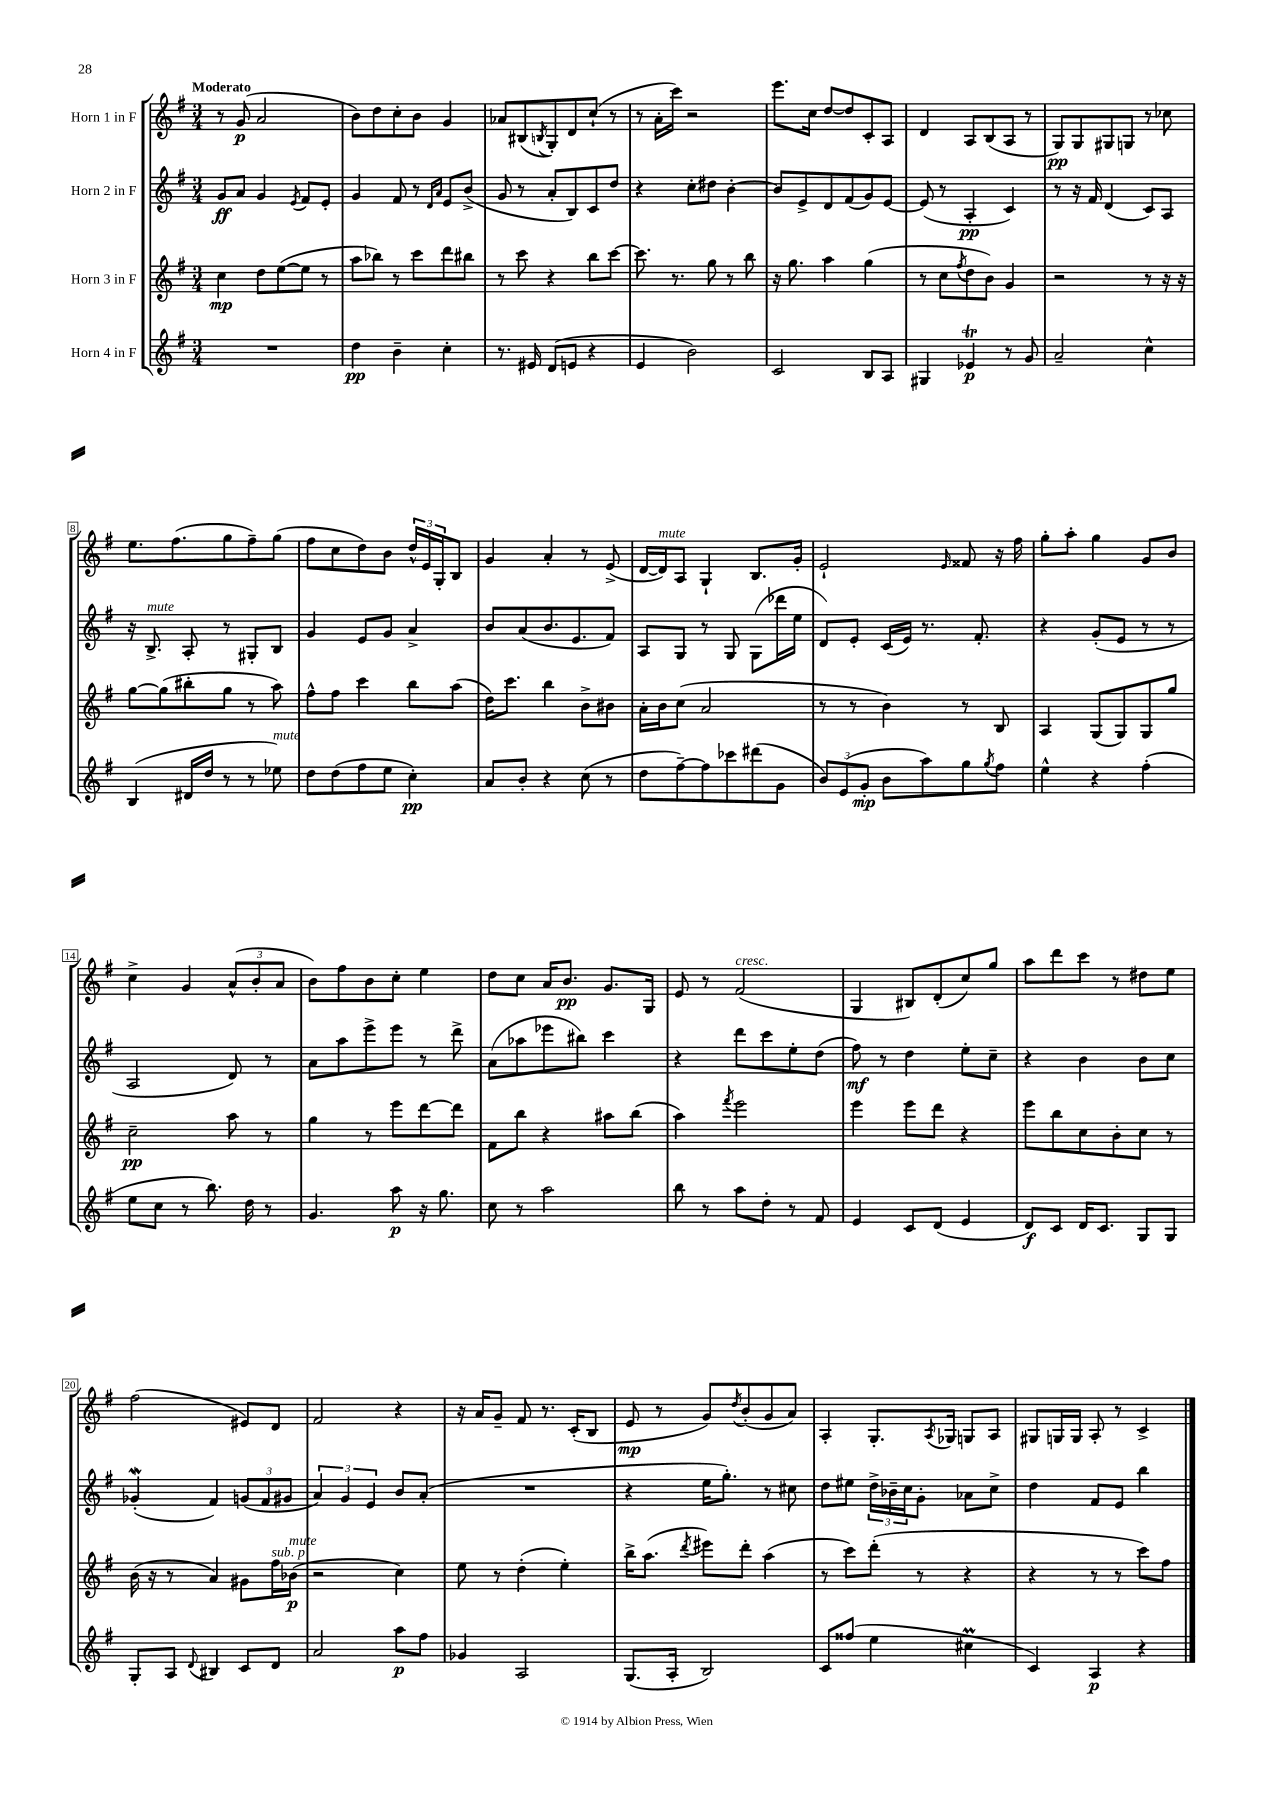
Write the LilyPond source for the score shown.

<<
\new StaffGroup <<
\new Staff = "s0" \with { instrumentName = "Horn 1 in F" } {
    \clef treble \key g \major \numericTimeSignature \time 3/4 \tempo "Moderato"
    r8 g'8\p( a'2 |
    b'8) d''8 c''8-. b'8 g'4 |
    aes'8 bis8( \acciaccatura { b8 } g8-.) d'8 c''8-!( r8 |
    r8 a'16-. c'''16) r2 |
    e'''8. c''16 d''8~ d''8 c'8-. a8 |
    d'4 a8 b8( a8 r8 |
    g8\pp) g8 gis8 g8 r8 ces''8 |
    e''8. fis''8.( g''8 fis''8--) g''8( |
    fis''8 c''8 d''8) b'8 \tuplet 3/2 { d''16-^ e'16 g16-. } b8 |
    g'4 a'4-. r8 e'8->( |
    d'16~ d'16^\markup { \italic "mute" }) a8 g4-! b8. g'16-. |
    e'2-! \grace { e'16 } fisis'8 r16 fis''16 |
    g''8-. a''8-. g''4 g'8 b'8 |
    c''4-> g'4 \tuplet 3/2 { a'8-^( b'8-. a'8 } |
    b'8) fis''8 b'8 c''8-. e''4 |
    d''8 c''8 a'16 b'8.\pp g'8. g16 |
    e'8 r8 fis'2^\markup { \italic "cresc." }( |
    g4 bis8) d'8-.( c''8) g''8 |
    a''8 d'''8 c'''8 r8 dis''8 e''8 |
    fis''2( eis'8) d'8 |
    fis'2 r4 |
    r16 a'16 g'8-- fis'8 r8. c'16-.( b8 |
    e'8\mp r8 g'8) \acciaccatura { d''8 } b'8-.( g'8 a'8) |
    a4-. g8.-. \acciaccatura { a8 } ges16 g8 a8 |
    gis8 g16 g16 a8-. r8 c'4-> \bar "|." |
}
\new Staff = "s1" \with { instrumentName = "Horn 2 in F" } {
    \clef treble \key g \major \numericTimeSignature \time 3/4
    g'8\ff a'8 g'4 \acciaccatura { e'8 } fis'8 e'8-. |
    g'4 fis'8 r8 \grace { d'16 a'16 } e'8 b'8->( |
    g'8 r8 a'8-. b8) c'8 d''8 |
    r4 c''8-. dis''8 b'4~-. |
    b'8 e'8-> d'8 fis'8( g'8) e'8~ |
    e'8( r8 a4-.\pp c'4) |
    r8 r16 fis'16 d'4( c'8) a8 |
    r16 b8.->^\markup { \italic "mute" } a8-. r8 gis8-. b8 |
    g'4 e'8 g'8 a'4-> |
    b'8 a'8( b'8. e'8. fis'8) |
    a8 g8 r8 g8 g8( des'''16 e''16 |
    d'8) e'8-. c'16( e'16) r8. fis'8.-. |
    r4 g'8-.( e'8 r8 r8 |
    a2 d'8) r8 |
    a'8 a''8 e'''8-> e'''8 r8 d'''8-> |
    a'8( aes''8 ees'''8 bis''8) c'''4 |
    r4 d'''8 c'''8 e''8-. d''8( |
    fis''8\mf) r8 d''4 e''8-. c''8-- |
    r4 b'4 b'8 c''8 |
    ges'4-.\mordent( fis'4) \tuplet 3/2 { g'8( fis'8 gis'8 } |
    \tuplet 3/2 { a'4) g'4 e'4 } b'8 a'8-.( |
    R2. |
    r4 e''16 g''8.-.) r8 cis''8 |
    d''8 eis''8 \tuplet 3/2 { d''16-> bes'16-- c''16 } g'8-. aes'8 c''8-> |
    d''4 fis'8 e'8 b''4 \bar "|." |
}
\new Staff = "s2" \with { instrumentName = "Horn 3 in F" } {
    \clef treble \key g \major \numericTimeSignature \time 3/4
    c''4\mp d''8 e''8~( e''8 r8 |
    a''8 bes''8) r8 c'''8 d'''8 bis''8 |
    r8 c'''8 r4 b''8 c'''8~ |
    c'''8. r8. g''8 r8 b''8 |
    r16 g''8. a''4 g''4( |
    r8 c''8 \acciaccatura { fis''8 } d''8 b'8) g'4 |
    r2 r8 r16 r16 |
    g''8~ g''8( bis''8-. g''8 r8 a''8) |
    fis''8-^ fis''8 c'''4 b''8 a''8( |
    d''16) c'''8. b''4 b'8-> bis'8 |
    a'16-. b'16 c''8( a'2 |
    r8 r8 b'4) r8 b8 |
    a4 g8( g8) g8 g''8 |
    c''2--\pp a''8 r8 |
    g''4 r8 e'''8 d'''8~ d'''8 |
    fis'8 b''8 r4 ais''8 b''8( |
    a''4) \acciaccatura { fis'''8 } e'''2 |
    e'''4 e'''8 d'''8 r4 |
    e'''8 b''8 c''8 b'8-. c''8 r8 |
    b'16( r16 r8 a'4) gis'8 fis''16^\markup { \italic "sub. p" } bes'16\p^\markup { \italic "mute" }( |
    r2 c''4) |
    e''8 r8 d''4-.( e''4-.) |
    b''16-> a''8.( \acciaccatura { d'''8 } eis'''8) d'''8-. a''4( |
    r8 c'''8) d'''8-.( r8 r4 |
    r4 r8 r8 c'''8) fis''8 \bar "|." |
}
\new Staff = "s3" \with { instrumentName = "Horn 4 in F" } {
    \clef treble \key g \major \numericTimeSignature \time 3/4
    R2. |
    d''4\pp b'4-- c''4-. |
    r8. eis'16 d'8( e'8 r4 |
    e'4 b'2) |
    c'2 b8 a8 |
    gis4 ees'4\trill\p r8 g'8 |
    a'2-- c''4-^ |
    b4( dis'16 d''16 r8 r8 ees''8^\markup { \italic "mute" }) |
    d''8 d''8( fis''8 e''8 c''4-.\pp) |
    a'8 b'8-. r4 c''8( r8 |
    d''8 fis''8~--) fis''8 ces'''8 dis'''8( g'8 |
    \tuplet 3/2 { b'8) e'8( g'8-.\mp } b'8 a''8) g''8 \acciaccatura { g''8 } fis''8 |
    e''4-^ r4 fis''4-.( |
    e''8 c''8 r8 b''8.) d''16 r8 |
    g'4. a''8\p r16 g''8. |
    c''8 r8 a''2 |
    b''8 r8 a''8 d''8-. r8 fis'8 |
    e'4 c'8 d'8( e'4 |
    d'8\f) c'8 d'16 c'8. g8 g8 |
    g8-. a8 \appoggiatura { d'8 } bis4 c'8 d'8 |
    a'2 a''8\p fis''8 |
    ges'4 a2 |
    g8.( a16-. b2) |
    c'8 fisis''8( e''4 cis''4\prall |
    c'4) a4\p r4 \bar "|." |
}
>>
>>
\layout { \context { \Score \override BarNumber.stencil = #(make-stencil-boxer 0.1 0.3 ly:text-interface::print) } }
